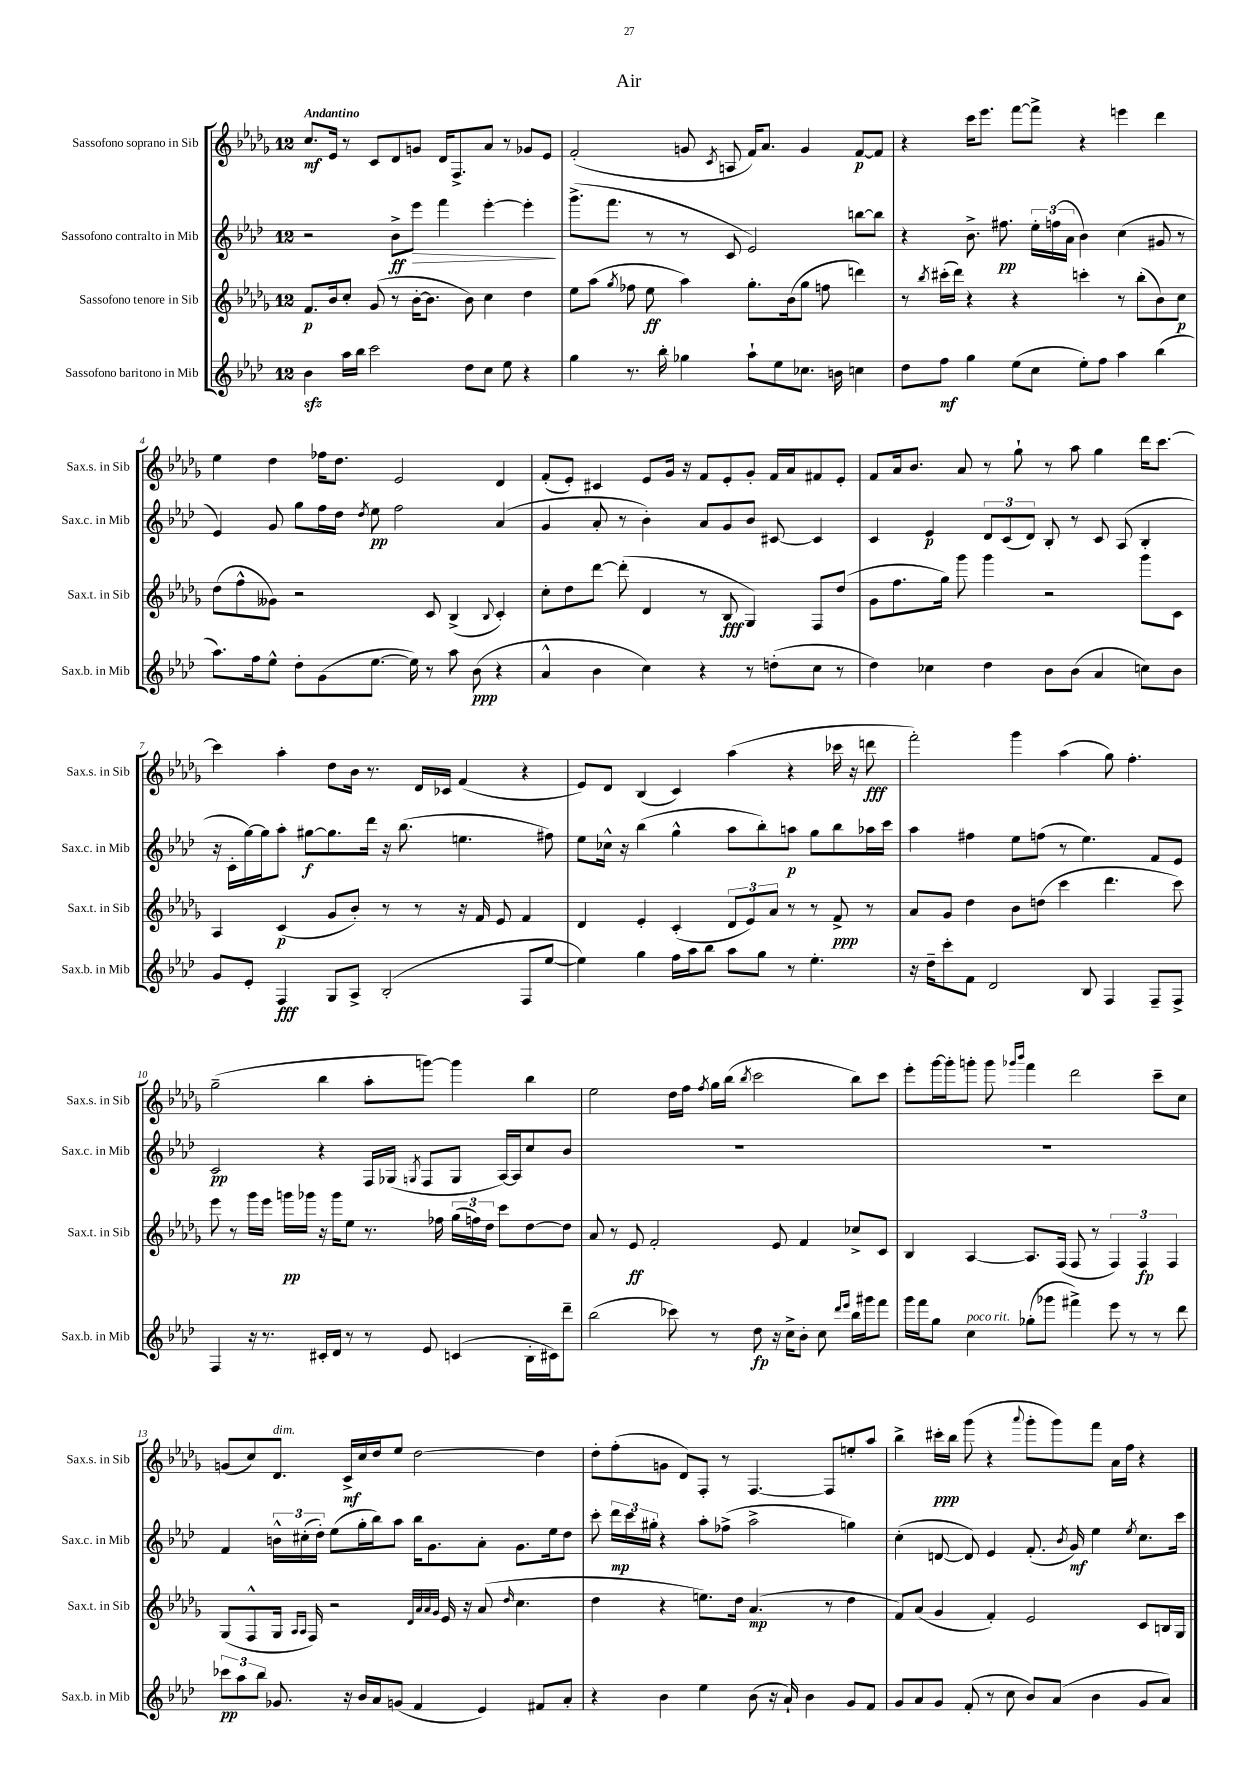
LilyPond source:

\header { title = "Air" }
<<
\new StaffGroup <<
\new Staff = "s0" \with { instrumentName = "Sassofono soprano in Sib" shortInstrumentName = "Sax.s. in Sib" } {
    \clef treble \key des \major \once \override Staff.TimeSignature.style = #'single-digit \time 12/8 \tempo "Andantino"
    \autoBeamOff c''8.[\mf ees'16] r8 c'8[ des'8 g'8] des'16[ f8.-> aes'8] r8 ges'8[ ees'8] |
    f'2-.( g'8 \acciaccatura { c'8 } a8 f'16[) aes'8.] g'4 f'8[~\p f'8] |
    r4 c'''16[ ees'''8.] f'''8[~ f'''8]-> r4 e'''4 des'''4 |
    ees''4 des''4 fes''16[ des''8.] ees'2 des'4 |
    f'8[-.( ees'8]-.) cis'4 ees'8[ ges'16] r16 f'8[ ees'8-. ges'8]-. f'16[ aes'16 fis'8 ees'8]-. |
    f'8[ aes'16 bes'8.] aes'8 r8 ges''8-! r8 aes''8 ges''4 des'''16[ c'''8.]~ |
    c'''4 aes''4-. des''8[ bes'16] r8. des'16[ ces'16] f'4( r4 |
    ees'8[) des'8] bes4( c'4) aes''4( r4 ces'''16 r16 d'''8\fff |
    f'''2-.) ges'''4 aes''4( ges''8) f''4.-. |
    ges''2--( bes''4 aes''8[-. g'''8]~) g'''4 bes''4 |
    ees''2 des''16[ f''16] \acciaccatura { f''8 } ges''16[ bes''16]( \acciaccatura { bes''8 } c'''2 bes''8[) c'''8] |
    ees'''8[-. ges'''16~ ges'''16-. g'''8]-. g'''8 \grace { ges'''16[ bes'''16] } f'''4 des'''2 c'''8[-- c''8] |
    g'8[( c''8) des'8.]^\markup { \italic "dim." } c'16[->\mf c''16 des''16 ees''8] des''2~ des''4 |
    des''8[-. f''8-.( g'8] des'8[) f8]-. r8 f4.~ f8[ e''8-. aes''8] |
    bes''4-> cis'''16[-.\ppp bes''16] ges'''8( r4 \appoggiatura { aes'''8 } ges'''8[-. ges'''8) f'''8] aes'16[ f''16] r4 \bar "|." |
}
\new Staff = "s1" \with { instrumentName = "Sassofono contralto in Mib" shortInstrumentName = "Sax.c. in Mib" } {
    \clef treble \key aes \major \once \override Staff.TimeSignature.style = #'single-digit \time 12/8
    \autoBeamOff r2 bes'8[->\ff ees'''8]\> f'''4 ees'''4~-. ees'''4-.\! |
    g'''8.[->( f'''8.] r8 r8 c'8 ees'2) b''8[~ b''8] |
    r4 bes'8.-> fis''8.\pp \tuplet 3/2 { ees''16[-. f''16( aes'16] } bes'4) c''4( gis'8 r8 |
    ees'4) g'8 g''8[ f''16 des''16] \acciaccatura { des''8 } ees''8\pp f''2 aes'4( |
    g'4 aes'8-. r8 bes'4-.) aes'8[ g'8 bes'8] cis'8~ cis'4 |
    c'4 ees'4\p \tuplet 3/2 { des'8[ c'8( des'8]) } bes8-. r8 c'8 aes8( bes4-. |
    r16 c'16[-. g''16~) g''16 aes''8]-. gis''8[~\f gis''8. des'''16] r16 bes''8.( e''4. fis''8) |
    ees''8[ ces''16]-^ r16 bes''4( g''4-^ aes''8[ bes''8-.) a''8]\p g''8[ bes''8 aes''16 c'''16] |
    aes''4 fis''4 ees''8[ f''8]( r8 ees''4.) f'8[ ees'8] |
    c'2\pp r4 f16[ ges16]( \acciaccatura { g8 } f8[ g8] aes16[~) aes16 c''8 bes'8] |
    R1. |
    R1. |
    f'4 \tuplet 3/2 { b'16[-^ cis''16-.( des''16]-.) } ees''8[( g''16-. bes''16) aes''8] bes''16[ g'8. aes'8]-. g'8.[ ees''16 des''8] |
    c'''8-. \tuplet 3/2 { des'''16[\mp c'''16 gis''16]-. } r4 aes''8[-. fes''8]->( aes''2-> g''4) |
    c''4-.( d'8~ d'8) ees'4 f'8.-.( \acciaccatura { bes'8 } g'16\mf) ees''4 \acciaccatura { ees''8 } c''8.[ c'''16] \bar "|." |
}
\new Staff = "s2" \with { instrumentName = "Sassofono tenore in Sib" shortInstrumentName = "Sax.t. in Sib" } {
    \clef treble \key des \major \once \override Staff.TimeSignature.style = #'single-digit \time 12/8
    \autoBeamOff f'8.[\p bes'16 c''8]-. ges'8( r8 bes'16[~-. bes'8.] bes'8) c''4 des''4 |
    ees''8[ aes''8]( \acciaccatura { ges''8 } fes''8 ees''8\ff aes''4) ges''8.[-. bes'16( ges''8] f''8 d'''4) |
    r8 \acciaccatura { bes''8 } cis'''16[-.( des'''16]) r4 r4 c'''4-. r8 bes''8[-.( bes'8) c''8]\p |
    des''8[( f''8-^ geses'8]) r2 c'8 bes4->( \appoggiatura { bes8 } c'4-.) |
    c''8[-. des''8 des'''8]~ des'''8-.( des'4 r8 bes8\fff ges4) f8[ des''8]( |
    ges'8[ f''8. ges''16]) ges'''8 ges'''4 r2 ges'''8[ c'8] |
    aes4 c'4\p( ges'8[ bes'8]-.) r8 r8 r16 f'16 ees'8 f'4 |
    des'4 ees'4-. c'4-.( \tuplet 3/2 { des'8[ ees'8) aes'8] } r8 r8 f'8->\ppp r8 |
    aes'8[ ges'8] des''4 bes'8[ d''8]( c'''4 des'''4. c'''8) |
    ees'''8 r8 ges'''16[ ees'''16] g'''16[\pp ges'''16] r16 ges'''16[ ees''8] r8. fes''16 \tuplet 3/2 { ges''16[( f''16) des''16] } c'''8[ des''8~ des''8] |
    aes'8 r8 ees'8\ff f'2-. ees'8 f'4 ces''8[-> c'8] |
    bes4 aes4~ aes8.[ f16]( f8 r8 \tuplet 3/2 { f4) f4\fp f4 } |
    ges8[( f8-^ ges16] \grace { aes16[ aes16] } f16) r2 \grace { des'32[ aes'32 aes'32 ges'32] } ees'16 r16 aes'8( \grace { des''16 } c''4. |
    des''4 r4 e''8.[) des''16] aes'4.\mp( r8 des''4 |
    f'8[) aes'8]( ges'4 f'4-.) ees'2 c'8[ b16 ges16] \bar "|." |
}
\new Staff = "s3" \with { instrumentName = "Sassofono baritono in Mib" shortInstrumentName = "Sax.b. in Mib" } {
    \clef treble \key aes \major \once \override Staff.TimeSignature.style = #'single-digit \time 12/8
    \autoBeamOff bes'4\sfz aes''16[ bes''16] c'''2 des''8[ c''8] ees''8 r4 |
    g''4 r8. bes''16-. ges''4 aes''8[-! ees''8 ces''8.] b'16 c''4 |
    des''8[ f''8]\mf g''4 ees''8[( c''8] ees''8[-.) f''8] aes''4 bes''4( |
    aes''8.[) f''16 ees''8]-^ des''8[-. g'8( ees''8.]~ ees''16) r8 aes''8 bes'8\ppp( r4 |
    aes'4-^ bes'4 c''4) r4 r8 d''8[-.( c''8] r8 |
    des''4) ces''4 des''4 bes'8[ bes'8]( aes'4 c''8[) bes'8] |
    g'8[ ees'8]-. f4\fff g8[ aes8]-> bes2-.( f8[ ees''8]~ |
    ees''4) g''4 f''16[ aes''16 bes''8] aes''8[ g''8] r8 ees''4.-. |
    r16 des''16[-- c'''8-. f'8] des'2 bes8 f4 f8[-- f8]-> |
    f4 r16 r8. cis'16[-. des'16] r8 r8 ees'8 c'4( bes16[-. cis'16) des'''8]-- |
    bes''2( ces'''8) r8 des''8\fp r16 c''16[-> bes'8]-. c''8 \grace { des'''16[ ees'''16] } bes''16[ gis'''16 f'''8] |
    g'''16[ f'''16 g''8] c''4^\markup { \italic "poco rit." } ges''8[-.( ges'''8] fis'''4->) ees'''8 r8 r8 des'''8 |
    \tuplet 3/2 { ces'''8[\pp aes''8 bes''8] } ges'8. r16 bes'16[ aes'16 g'8]( f'4 ees'4) fis'8[ aes'8]-. |
    r4 bes'4 ees''4 bes'8( r16 aes'16-!) bes'4 g'8[ f'8] |
    g'8[ aes'8 g'8] f'8-.( r8 c''8 bes'8[) aes'8]( bes'4 g'8[ aes'8]) \bar "|." |
}
>>
>>
